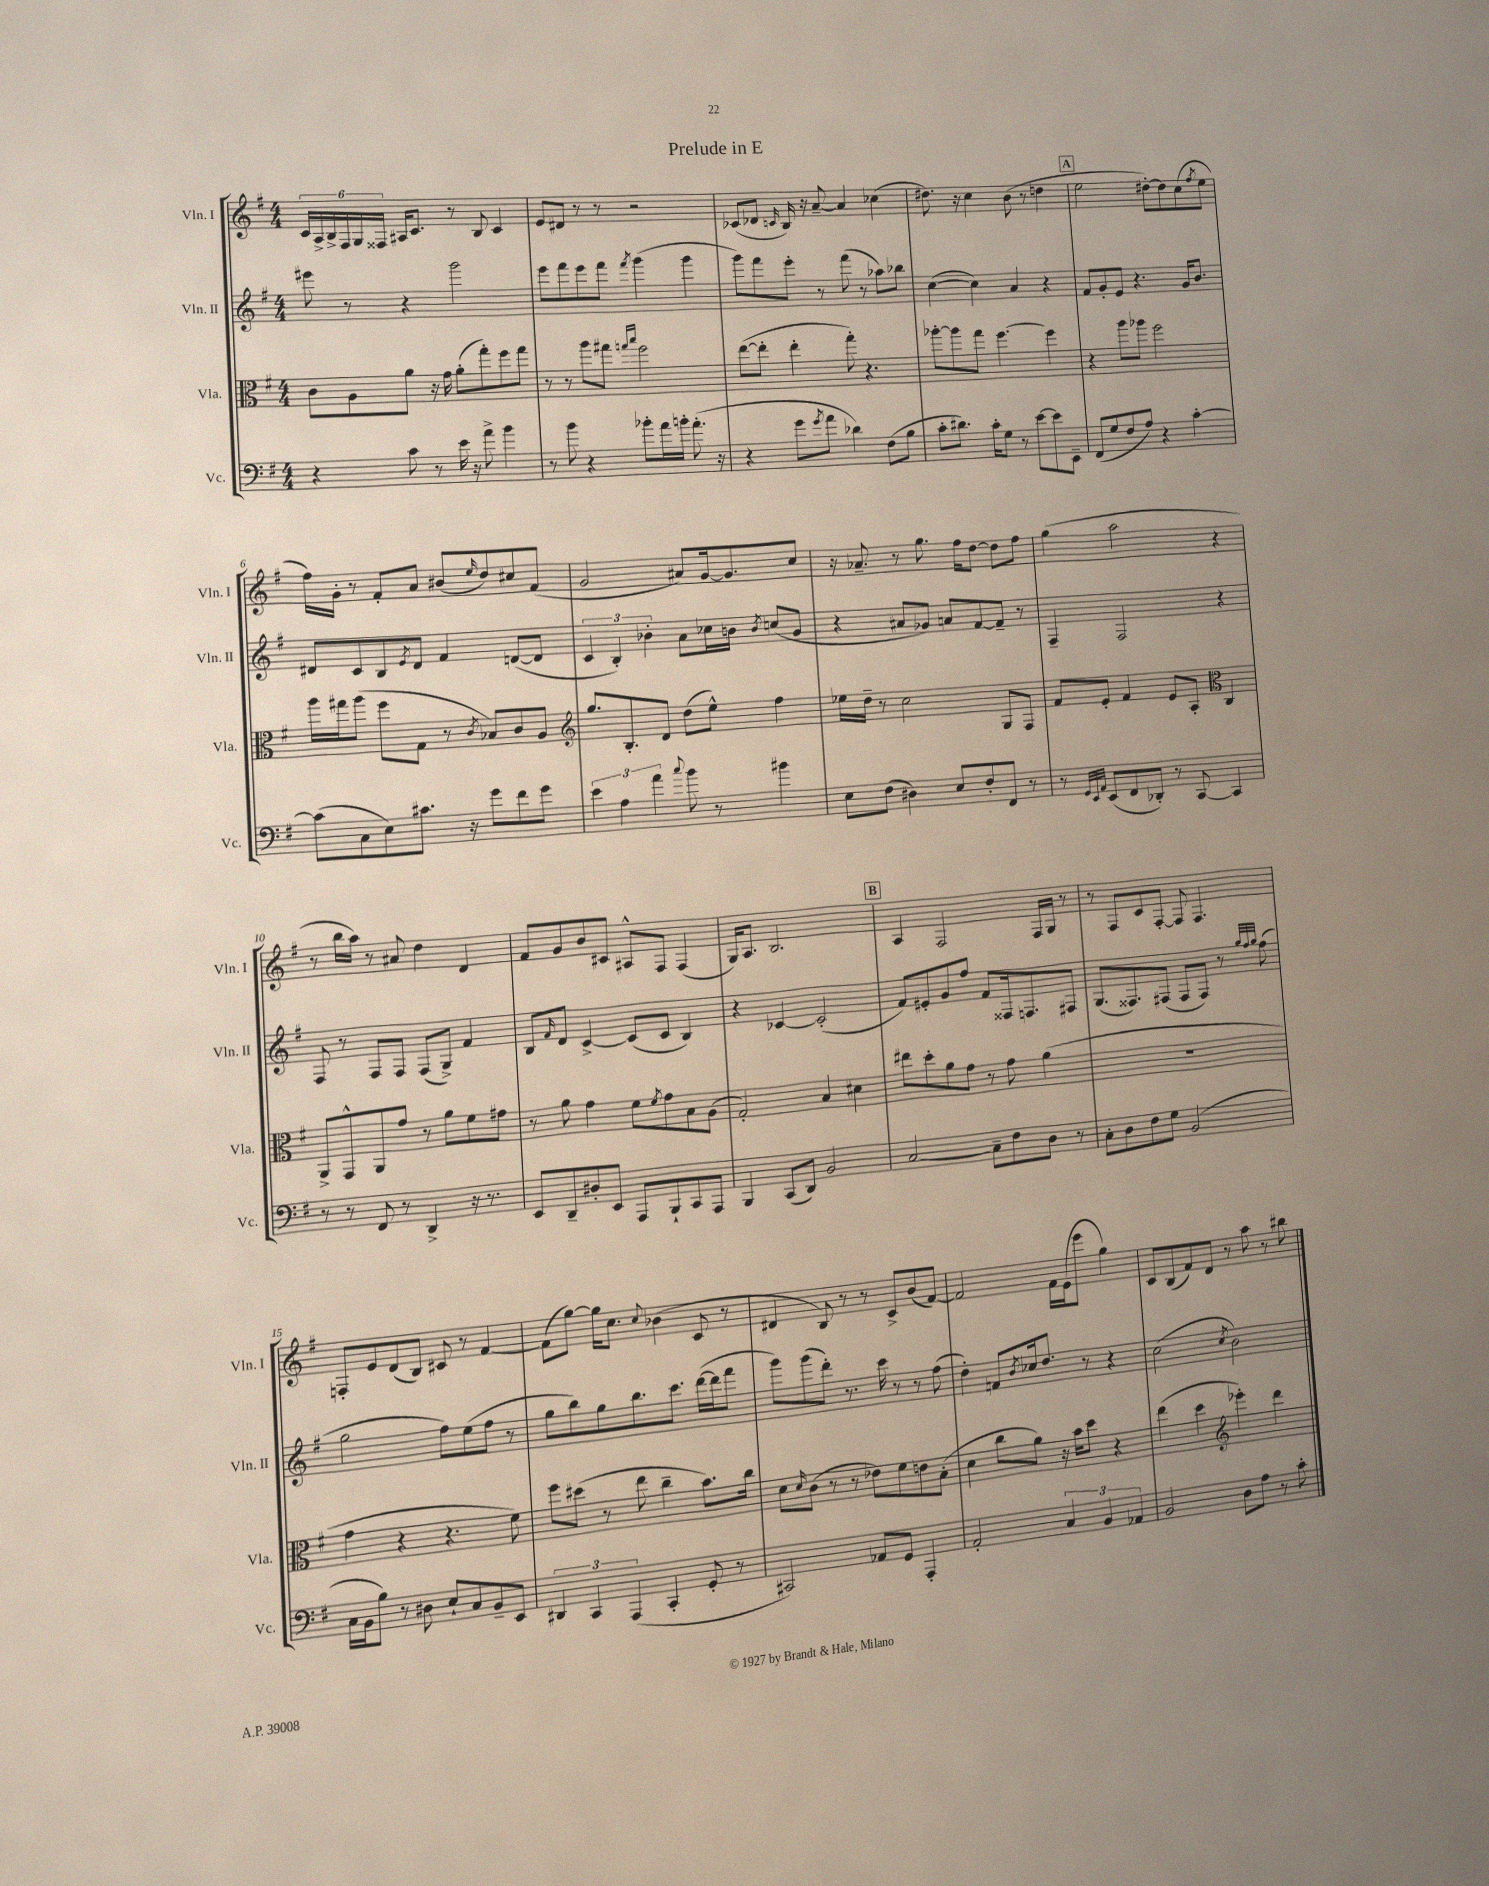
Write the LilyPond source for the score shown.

\header { title = "Prelude in E" }
<<
\new StaffGroup <<
\new Staff = "s0" \with { instrumentName = "Vln. I" shortInstrumentName = "Vln. I" } {
    \clef treble \key g \major \numericTimeSignature \time 4/4
    \tuplet 6/4 { c'16 a16-> b16-> fis16 g16 fisis16 } ais16 c'8. r8 b8 c'4 |
    e'8 dis'8 r8 r8 r2 |
    ces'8( des'8 \grace { c'16 } b16) r16 a'8~-- a'4 ces''4( |
    dis''8.) r16 c''4 b'8( r8 d''4 |
    \mark \markup { \box "A" } e''2 dis''8~-.) dis''8 c''8( \acciaccatura { fis''8 } e''8 |
    fis''16) g'16-. r8 fis'8-. a'8 bis'8( \grace { e''16 } d''8) cis''8 fis'8( |
    g'2 ais'8) g'16~ g'8. c''8 |
    r16 aes'8.-- r8 g''8. fis''16 d''8~ d''8 fis''8 |
    g''4( a''2 r4 |
    r8 b''16 a''16) r8 ais'8 d''4 d'4 |
    fis'8 g'8 b'8 cis'8 ais8-^ fis8 fis4( |
    g16) a8. b2. |
    \mark \markup { \box "B" } a4 fis2 fis16 g16 r8 |
    r8 fis8 c'8 fis8~-. fis8 fis4. |
    f8-. e'8 d'8( b8) cis'8 r8 fis'4~ |
    fis'8( g''8~) g''16 c''8. \appoggiatura { c''8 } bes'4( c'8 r8 |
    dis'4 b8) r8 r8 c'8-> b'8( fis'8~) |
    fis'2 fis'16 e'16( e'''8 g''4) |
    c'8 b8( fis'8) d'8 r8 a''8 r8 bis''8 \bar "|." |
}
\new Staff = "s1" \with { instrumentName = "Vln. II" shortInstrumentName = "Vln. II" } {
    \clef treble \key g \major \numericTimeSignature \time 4/4
    eis'''8 r8 r4 g'''2 |
    e'''8 fis'''8 e'''8 fis'''8 \acciaccatura { fis'''8 } g'''4( g'''4 |
    g'''8) fis'''8 e'''8-. r8 fis'''8( r8 aes''8) bes''8 |
    c''4~( c''4) a'4 r4 |
    \mark \markup { \box "A" } fis'8 g'8-. e'8 r4. g'16 b'8. |
    dis'8 c'8 b8 \acciaccatura { e'8 } dis'8 fis'4 d'8~( d'8 |
    \tuplet 3/2 { c'4 b4-.) bes'4-. } a'8 ces''16 b'16 \acciaccatura { b'8 } c''8( g'8 |
    r4 ais'8 ges'8) a'8 fis'8~ fis'8-- r8 |
    fis4-- fis2 r4 |
    fis8 r8 fis8 fis8 fis8( g8->) fis'4 |
    b8 \grace { fis'16 } d'8 c'4~-> c'8( c'8 b4) |
    r4 ces'4~ ces'2-.( |
    \mark \markup { \box "B" } fis'8) eis'8-. g'8 fis''8 fis'8 fisis16 f8. fis8 |
    g8.( fisis8.) fis8( fis8 fis8) r8 \grace { g''32 fis''32 g''32 } fis''8( |
    g''2 fis''8) e''8( fis''8 r8 |
    g''8 b''8) g''8 b''8. c'''8. d'''16~( d'''16 fis'''8 |
    g'''8) g'''8( d'''8-.) r8. c'''16 r8 r8 fis''8( |
    d''4-.) f'8 \acciaccatura { b'8 } ces''16 d''8. r8 r4 |
    c''2( \acciaccatura { c''8 } b'2) \bar "|." |
}
\new Staff = "s2" \with { instrumentName = "Vla." shortInstrumentName = "Vla." } {
    \clef alto \key g \major \numericTimeSignature \time 4/4
    c'8 a8 a'8 r16 g'16 a'8-.( g''8-.) fis''8 g''8 |
    r8 r8 a''8 gis''8 \grace { g''16 b''16 } fis''2 |
    e''8~( e''8-. e''4-. g''8-.) r4. |
    aes''8~-. aes''8 g''8 fis''4.~ fis''4 |
    \mark \markup { \box "A" } r4 a''8 aes''8 fis''2 |
    a''16 gis''16 a''8( fis''8 g8 r8 \acciaccatura { c'8 } bes8) c'8 a8 |
    \clef treble g''8. b8.-. d'8 d''8( e''8-^) fis''4 |
    ees''16 d''16-- r8 c''2 g8 fis8 |
    fis'8 e'8-. fis'4 e'8 a8-. \clef alto c4 |
    a,8-> g,8-^ a,8 g'8 r8 a'8 fis'8 gis'8 |
    r8 a'8 g'4 fis'8 \acciaccatura { fis'8 } g'8 b8 a8( |
    g2-.) b4 dis'4 |
    \mark \markup { \box "B" } eis''8 d''8-. a'8 g'8 r8 g'8 a'4( |
    R1 |
    g'4 r4 r4. fis'8) |
    fis''8 dis''8( r8 e''8 c''4-- b'8.) c''16 |
    d'8 \grace { d'16 } c'8( r8 r8 ees'8) fis'8 e'8 b8-.( |
    d'4 c''8 a'8) r16 b'16 d''8 r4 |
    e''4( d''4 \clef treble ees'''4-.) d'''4 \bar "|." |
}
\new Staff = "s3" \with { instrumentName = "Vc." shortInstrumentName = "Vc." } {
    \clef bass \key g \major \numericTimeSignature \time 4/4
    r4 c'8 r8 e'16 r16 a'8-> b'4 |
    r8 b'8 r4 bes'8-. a'16 b'16-. a'8.-.( r16 |
    r4 g'8 \acciaccatura { g'8 } a'8 des'4) fis8( b8 |
    c'8-. dis'8.) c'16-. g8 r8 e'8~ e'8 e,8-- |
    \mark \markup { \box "A" } fis,8( g8 fis8 a8) r4 c'4~-. |
    c'8( c8 e8) cis'8. r16 g'8 fis'8 g'8 |
    \tuplet 3/2 { e'4 a4 a'4 } \appoggiatura { c''8 } b'8 r8 bis'4 |
    e8 fis8( dis4) e8 fis8-. fis,8 r8 |
    r8 \grace { g,32 e,32 a,32 } e,8( fis,8 des,8-.) r8 c,8~ c,4 |
    r8 r8 fis,8 r8 d,4-> r16 r8. |
    e,8 d,8-- dis8-. e,8 a,,8 b,,8-! c,8 a,,8 |
    b,,4 c,8( d,8) b,2 |
    \mark \markup { \box "B" } c2~ c8-- fis8 d8 r8 |
    c8-. d8 fis8 g8 b,2( |
    c16 b,16 b8) r8 dis8 e8-! c8 b,8-- e,8 |
    \tuplet 3/2 { dis,4 c,4 a,,4( } c,4-. g,8-. r8 |
    cis,2) aes,8 g,8 a,,4-. |
    a,2-. \tuplet 3/2 { c4 b,4 aes,4 } |
    b,2 d8 a8 r8 c'8-. \bar "|." |
}
>>
>>
